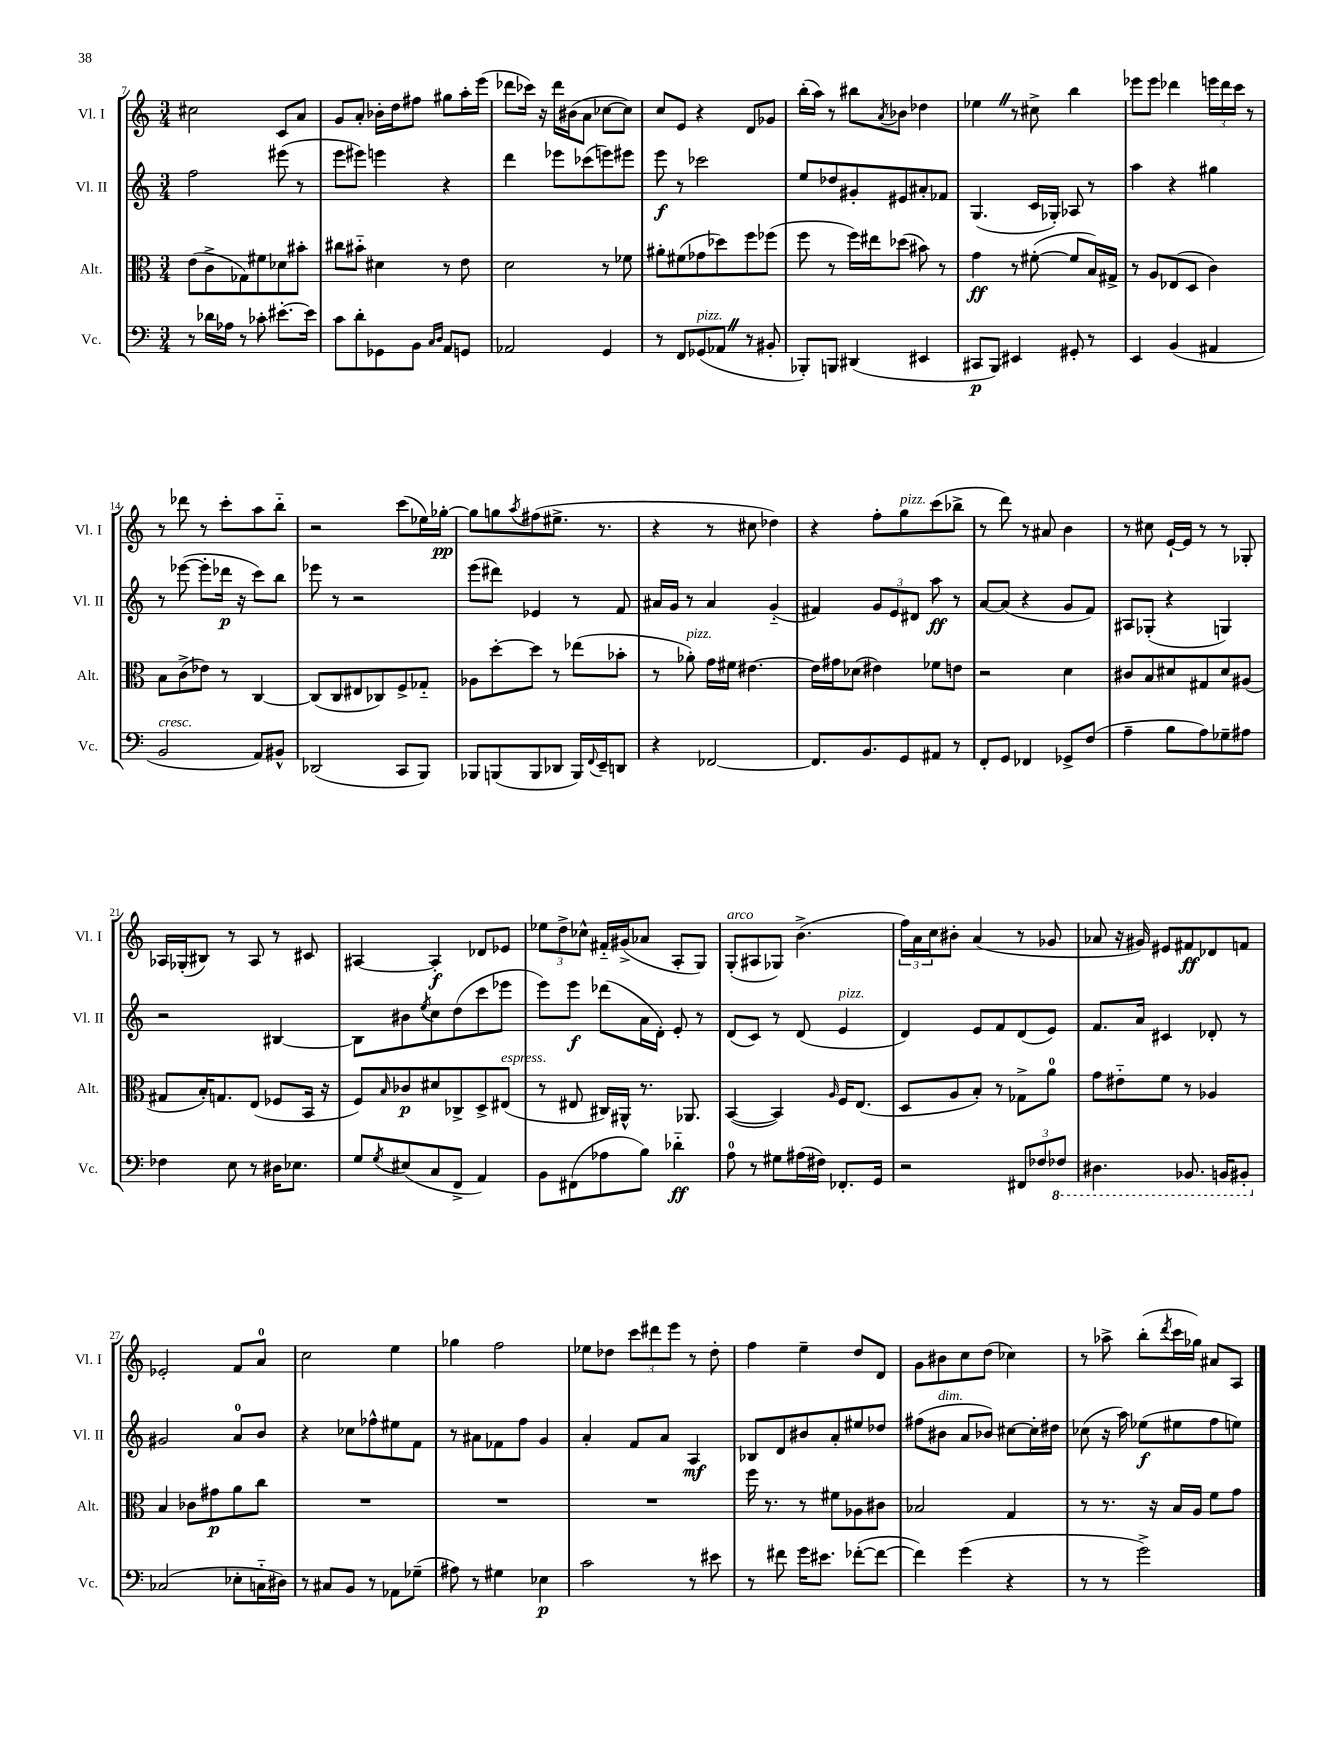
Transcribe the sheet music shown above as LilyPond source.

<<
\new StaffGroup <<
\new Staff = "s0" \with { instrumentName = "Vl. I" shortInstrumentName = "Vl. I" } {
    \clef treble \key c \major \numericTimeSignature \time 3/4
    cis''2 c'8 a'8 |
    g'8 a'8-. bes'16-. d''16 fis''8 gis''8 a''16-. e'''16( |
    des'''8 ces'''16) r16 des'''16 bis'16( a'8 ces''8~ ces''8) |
    c''8 e'8 r4 d'8 ges'8 |
    b''16-.( a''16) r8 bis''8 \acciaccatura { a'8 } bes'8 des''4 |
    ees''4 \once \override BreathingSign.text = \markup { \musicglyph "scripts.caesura.straight" } \breathe r8 cis''8-> b''4 |
    ees'''8 ees'''8 des'''4 \tuplet 3/2 { e'''16 des'''16 c'''16 } r8 |
    r8 des'''8 r8 c'''8-. a''8 b''8-_ |
    r2 c'''8( ees''16) ges''16~-.\pp |
    ges''8 g''8 \acciaccatura { a''8 } fis''8( eis''8.-> r8. |
    r4 r8 cis''8 des''4) |
    r4 f''8-. g''8^\markup { \italic "pizz." } c'''8( bes''8-> |
    r8 d'''8) r8 ais'8 b'4 |
    r8 cis''8 e'16~-! e'16 r8 r8 ges8-. |
    aes16 ges16-.( bis8) r8 aes8 r8 cis'8 |
    ais4~ ais4-.\f des'8 ees'8 |
    \tuplet 3/2 { ees''8 d''8-> ces''8-^ } fis'16-_ gis'16->( aes'8 a8-. g8) |
    g8-.^\markup { \italic "arco" }( ais8 ges8) b'4.->( |
    \tuplet 3/2 { f''16) a'16 c''16 } bis'8-. a'4( r8 ges'8 |
    aes'8 r16 gis'16) eis'8 fis'8\ff des'8 f'8 |
    ees'2-. f'8 a'8-0 |
    c''2 e''4 |
    ges''4 f''2 |
    ees''8 des''8 \tuplet 3/2 { c'''8 dis'''8 e'''8 } r8 des''8-. |
    f''4 e''4-- d''8 d'8 |
    g'8 bis'8 c''8 d''8( ces''4) |
    r8 aes''8-> b''8-.( \acciaccatura { d'''8 } c'''16 ges''16) ais'8 a8 \bar "|." |
}
\new Staff = "s1" \with { instrumentName = "Vl. II" shortInstrumentName = "Vl. II" } {
    \clef treble \key c \major \numericTimeSignature \time 3/4
    f''2 eis'''8( r8 |
    e'''8 eis'''8) e'''4 r4 |
    d'''4 ees'''8 ces'''8( e'''8) eis'''8 |
    e'''8\f r8 ces'''2 |
    e''8 des''8 gis'8-. eis'8 ais'8-. fes'8 |
    g4.( c'16 ges16-.) aes8 r8 |
    a''4 r4 gis''4 |
    r8 ees'''8~( ees'''8-. des'''16\p r16 c'''8) b''8 |
    ees'''8 r8 r2 |
    e'''8( dis'''8) ees'4 r8 f'8 |
    ais'16 g'16 r8 ais'4 g'4-_( |
    fis'4) \tuplet 3/2 { g'8 e'8 dis'8 } a''8\ff r8 |
    a'8~ a'8( r4 g'8 f'8) |
    ais8 ges8-.( r4 g4) |
    r2 bis4~ |
    bis8 bis'8 \acciaccatura { e''8 } c''8 d''8( c'''8 ees'''8 |
    e'''8) e'''8\f des'''8( a'16 d'16-.) e'8-. r8 |
    d'8( c'8) r8 d'8( e'4^\markup { \italic "pizz." } |
    d'4) e'8 f'8 d'8( e'8) |
    f'8. a'16 cis'4 des'8-. r8 |
    gis'2 a'8-0 b'8 |
    r4 ces''8 fes''8-^ eis''8 f'8 |
    r8 ais'8 fes'8 f''8 g'4 |
    a'4-. f'8 a'8 a4\mf |
    bes8 d'8 bis'8 a'8-. eis''8 des''8 |
    fis''8( bis'8^\markup { \italic "dim." } a'8 bes'8) cis''8~ cis''16-. dis''16 |
    ces''8( r16 a''16) ees''8\f( eis''8 f''8 e''8) \bar "|." |
}
\new Staff = "s2" \with { instrumentName = "Alt." shortInstrumentName = "Alt." } {
    \clef alto \key c \major \numericTimeSignature \time 3/4
    e'8( c'8-> ges8) fis'8 des'8 bis'8-. |
    cis''8 bis'8-_ dis'4 r8 e'8 |
    d'2 r8 fes'8 |
    ais'8-. fis'8( ges'8 des''8) f''8 fes''8( |
    f''8 r8 f''16) eis''16 des''8( bis'8) r8 |
    g'4\ff r8 fis'8~-.( fis'8 b16) gis16-> |
    r8 a8 ees8( d8 c'4) |
    b8 c'8->( ees'8) r8 c4~ |
    c8( c8 eis8 ces8) f8-> ges8-_ |
    aes8 d''8~-. d''8 r8 ees''8( bes'8-. |
    r8 aes'8-.^\markup { \italic "pizz." }) g'16 fis'16 eis'4.~ |
    eis'16 gis'16 des'8( eis'4) fes'8 e'8 |
    r2 d'4 |
    cis'8 b8 dis'8 gis8 dis'8 ais8( |
    gis8 b16-.) g8. e8( fes8 b,16 r16 |
    f8) \grace { b16 } ces'8\p dis'8 ces8-> d8-> eis8^\markup { \italic "espress." }( |
    r8 eis8 cis16) ais,16-^ r8. aes,8. |
    b,4~( b,4) \grace { a16 } f16 e8.( |
    d8 a8 b8-.) r8 ges8-> a'8-0 |
    g'8 eis'8-_ f'8 r8 aes4 |
    b4 ces'8 gis'8\p a'8 c''8 |
    R2. |
    R2. |
    R2. |
    f''16 r8. r8 fis'8 aes8 cis'8 |
    bes2 g4 |
    r8 r8. r16 b16 a16 f'8 g'8 \bar "|." |
}
\new Staff = "s3" \with { instrumentName = "Vc." shortInstrumentName = "Vc." } {
    \clef bass \key c \major \numericTimeSignature \time 3/4
    r8 des'16 aes16 r8 ces'8-. eis'8.~-. eis'16 |
    c'8 d'8-. ges,8 b,8 \grace { c16 d16 } a,8 g,8 |
    aes,2 g,4 |
    r8 f,8 ges,8^\markup { \italic "pizz." }( aes,8 \once \override BreathingSign.text = \markup { \musicglyph "scripts.caesura.straight" } \breathe r8 bis,8-. |
    bes,,8-.) b,,8 dis,4( eis,4 |
    cis,8\p b,,8) eis,4 gis,8-. r8 |
    e,4 b,4( ais,4 |
    b,2^\markup { \italic "cresc." } a,8) bis,8-^ |
    des,2( c,8 b,,8) |
    bes,,8 b,,8( b,,8 des,8 b,,16) \appoggiatura { f,8 } e,16-- d,8 |
    r4 fes,2~ |
    fes,8. b,8. g,8 ais,8 r8 |
    f,8-. g,8 fes,4 ges,8-> f8( |
    a4-- b8 a8) ges8-- ais8 |
    fes4 e8 r8 dis16 ees8. |
    g8 \acciaccatura { g8 } eis8( c8 f,8-> a,4) |
    b,8 fis,8( aes8 b8) des'4-_\ff |
    a8-0 r8 gis8 ais16( fis16) fes,8.-. g,16 |
    r2 \tuplet 3/2 { fis,8 fes8 \ottava #-1 fes,8 } |
    dis,4. bes,,8. b,,16 bis,,8-. \ottava #0 |
    ces2( ees8-. c16-_ dis16) |
    r8 cis8 b,8 r8 aes,8 ges8--( |
    ais8) r8 gis4 ees4\p |
    c'2 r8 eis'8 |
    r8 fis'8 g'16 eis'8. fes'8~-.( fes'8~ |
    fes'4) g'4( r4 |
    r8 r8 g'2->) \bar "|." |
}
>>
>>
\layout { \context { \Score currentBarNumber = #7 } }
